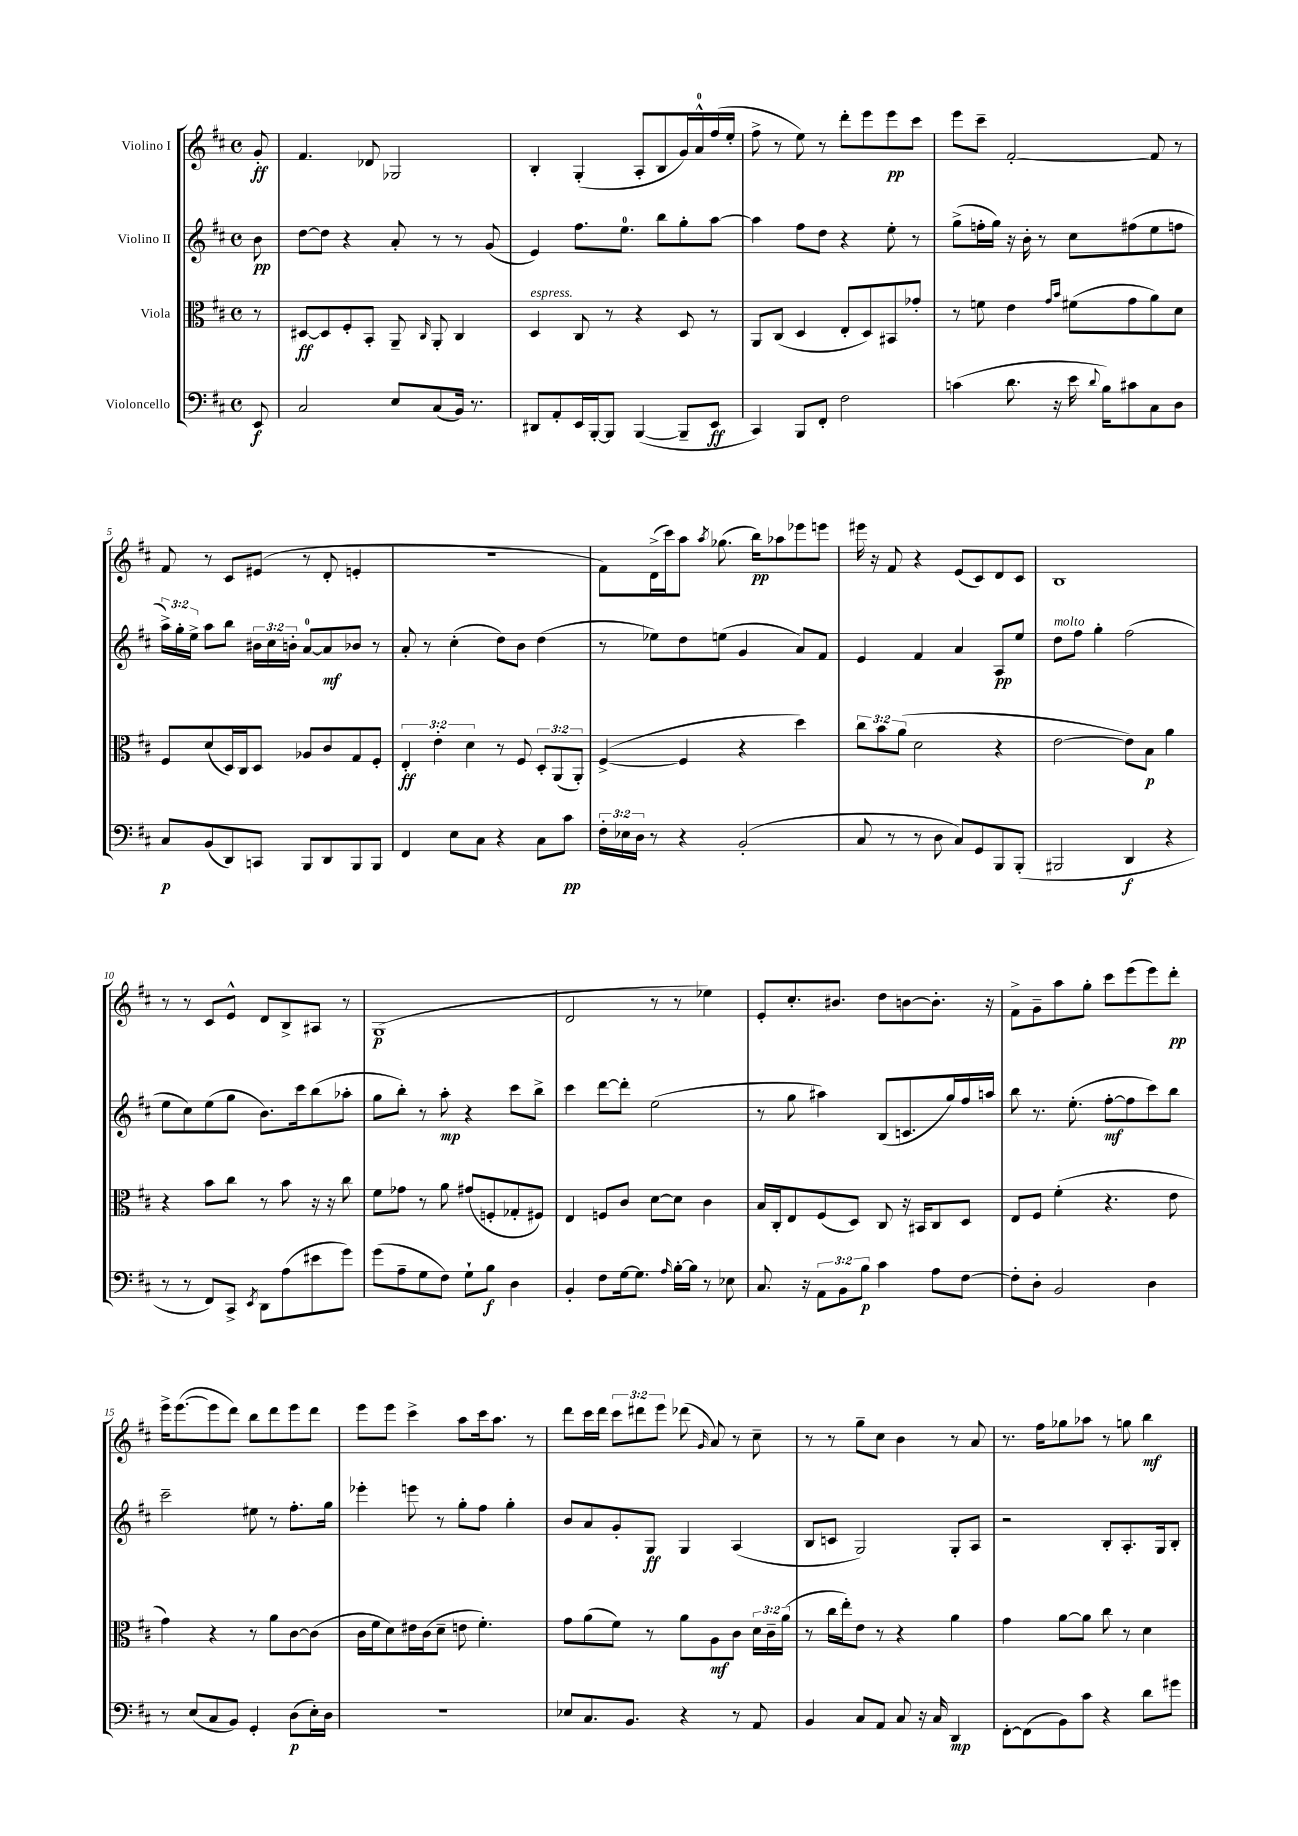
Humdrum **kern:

**kern	**dynam	**kern	**dynam	**kern	**dynam	**kern	**dynam
*part4	*part4	*part3	*part3	*part2	*part2	*part1	*part1
*staff4	*staff4	*staff3	*staff3	*staff2	*staff2	*staff1	*staff1
*I"Violoncello	*	*I"Viola	*	*I"Violino II	*	*I"Violino I	*
*clefF4	*	*clefC3	*	*clefG2	*	*clefG2	*
*k[f#c#]	*	*k[f#c#]	*	*k[f#c#]	*	*k[f#c#]	*
*M4/4	*	*M4/4	*	*M4/4	*	*M4/4	*
*met(c)	*	*met(c)	*	*met(c)	*	*met(c)	*
=	=	=	=	=	=	=	=
8EE/	f	8r	.	8b\	pp	8g'/	ff
=1	=1	=1	=1	=1	=1	=1	=1
2C#/	.	[8D#X/L	ff	[8dd\L	.	4.f#/	.
.	.	8D#/]	.	8dd\J]	.	.	.
.	.	8F#'/	.	4r	.	.	.
.	.	8BB'/J	.	.	.	8d-X/	.
8E/L	.	8AA~/	.	8a'/	.	2G-X/	.
.	.	16qqC#/	.	.	.	.	.
(8C#/	.	8AA'/	.	8r	.	.	.
16BB/Jk)	.	4C#/	.	8r	.	.	.
8.r	.	.	.	.	.	.	.
.	.	.	.	(8g/	.	.	.
=2	=2	=2	=2	=2	=2	=2	=2
!	!	!LO:TX:a:i:t=espress.	!	!	!	!	!
8DD#X/L	.	4D/	.	4e/)	.	4B'/	.
8AA'/	.	.	.	.	.	.	.
16EE/L	.	8C#/	.	8.ff#\L	.	(4G'/	.
[16BBB'/J	.	.	.	.	.	.	.
8BBB/J]	.	8r	.	.	.	.	.
.	.	.	.	8.ee\J	.	.	.
([4BBB/	.	4r	.	.	.	8A'/L	.
.	.	.	.	8bb\L	.	8B/	.
8BBB~/L]	.	8D/	.	8gg'\	.	16g/L)	.
.	.	.	.	.	.	16a^^/	.
8EE/J	ff	8r	.	[8aa\J	.	(16ff#/	.
.	.	.	.	.	.	16ee'/JJ	.
=3	=3	=3	=3	=3	=3	=3	=3
4CC#/)	.	8AA/L	.	4aa\]	.	8ff#^\	.
.	.	(8C#/J	.	.	.	8r	.
8BBB/L	.	4D/	.	8ff#\L	.	8ee\)	.
8FF#'/J	.	.	.	8dd\J	.	8r	.
2F#\	.	8E'/L	.	4r	.	8ddd'\L	.
.	.	8D/)	.	.	.	8eee\	.
.	.	8BB#X/	.	8ee'\	.	8eee\	pp
.	.	8g-X'/J	.	8r	.	8ccc#\J	.
=4	=4	=4	=4	=4	=4	=4	=4
(4cn\	.	8r	.	(8gg^\L	.	8eee\L	.
.	.	8fn\	.	16ffn'\L	.	8ccc#~\J	.
.	.	.	.	16gg\JJ)	.	.	.
8.d\	.	4e\	.	16r	.	[2f#'/	.
.	.	.	.	16b'\	.	.	.
.	.	.	.	8r	.	.	.
16r	.	.	.	.	.	.	.
.	.	16qqg/LL	.	.	.	.	.
.	.	16qqb/JJ	.	.	.	.	.
16e\	.	(8f#X\L	.	8cc#\L	.	.	.
8qqd/	.	.	.	.	.	.	.
16B\KL)	.	.	.	.	.	.	.
8c#X\	.	8g\	.	(8ff#X\	.	.	.
8C#\	.	8a\)	.	8ee\	.	8f#/]	.
8D\J	.	8d\J	.	8ffn\J	.	8r	.
!!LO:LB:g=z
=5	=5	=5	=5	=5	=5	=5	=5
8C#/L	p	8F#/L	.	24aa^\LL)	.	8f#/	.
.	.	.	.	24gg'\	.	.	.
.	.	.	.	24ee^\JJ	.	.	.
(8BB/	.	(8d/	.	8aa\L	.	8r	.
8DD/)	.	16D/L)	.	8bb\J	.	8c#/L	.
.	.	16C#/J	.	.	.	.	.
8CCn/J	.	8D/J	.	24b#X\LL	.	(8e#X/J	.
.	.	.	.	24cc#\	.	.	.
.	.	.	.	24bn'\JJ	.	.	.
8BBB/L	.	8A-X/L	.	[8a/L	.	8r	.
8DD/	.	8c#/	.	8a/]	mf	8d'/	.
8BBB/	.	8G/	.	8b-X/J	.	4en'/	.
8BBB/J	.	8F#'/J	.	8r	.	.	.
=6	=6	=6	=6	=6	=6	=6	=6
4FF#/	.	6E'/	ff	8a'/	.	1r	.
.	.	.	.	8r	.	.	.
.	.	6e'\	.	.	.	.	.
8E\L	.	.	.	(4cc#'\	.	.	.
.	.	6d\	.	.	.	.	.
8C#\J	.	.	.	.	.	.	.
4r	.	8r	.	8dd\L)	.	.	.
.	.	8F#/	.	8b\J	.	.	.
8C#\L	.	12D'/L	.	(4dd\	.	.	.
.	.	(12AA/	.	.	.	.	.
8c#\J	pp	.	.	.	.	.	.
.	.	12AA'/J)	.	.	.	.	.
=7	=7	=7	=7	=7	=7	=7	=7
24F#'\LL	.	([4F#^/	.	8r	.	8f#\L)	.
24E-X\	.	.	.	.	.	.	.
24D\JJ	.	.	.	.	.	.	.
8r	.	.	.	8ee-X\L)	.	(16d^\L	.
.	.	.	.	.	.	16ccc#\J)	.
4r	.	4F#/]	.	8dd\	.	8aa\J	.
.	.	.	.	.	.	8qaa/	.
.	.	.	.	(8een\J	.	(8.gg-X\	.
(2BB'/	.	4r	.	4g/	.	.	.
.	.	.	.	.	.	16bb\KL)	pp
.	.	.	.	.	.	8aa-X\	.
.	.	4dd\)	.	8a/L)	.	8eee-X\	.
.	.	.	.	8f#/J	.	8eeen\J	.
=8	=8	=8	=8	=8	=8	=8	=8
8C#/	.	12cc#\L	.	4e/	.	16eee#X\	.
.	.	.	.	.	.	16r	.
.	.	12b\	.	.	.	.	.
8r	.	.	.	.	.	8f#/	.
.	.	(12a\J	.	.	.	.	.
8r	.	2d\	.	4f#/	.	4r	.
8D\	.	.	.	.	.	.	.
8C#/L)	.	.	.	4a/	.	(8e/L	.
8GG/	.	.	.	.	.	8c#/)	.
8BBB/	.	4r	.	8A/L	pp	8d/	.
(8BBB'/J	.	.	.	8ee/J	.	8c#/J	.
=9	=9	=9	=9	=9	=9	=9	=9
!	!	!	!	!LO:TX:a:i:t=molto	!	!	!
2BBB#X/	.	[2e\	.	8dd\L	.	1B	.
.	.	.	.	8ff#\J	.	.	.
.	.	.	.	4gg'\	.	.	.
4DD/	f	8e\L])	.	(2ff#\	.	.	.
.	.	8B\J	p	.	.	.	.
4r	.	4a\	.	.	.	.	.
!!LO:LB:g=z
=10	=10	=10	=10	=10	=10	=10	=10
8r	.	4r	.	8ee\L	.	8r	.
8r	.	.	.	8cc#\)	.	8r	.
8FF#/L)	.	8b\L	.	(8ee\	.	8c#/L	.
8CC#^/J	.	8cc#\J	.	8gg\J	.	8e^^/J	.
8qEE/	.	.	.	.	.	.	.
8DD\L	.	8r	.	8.b\L)	.	8d/L	.
(8A\	.	8b\	.	.	.	8B^/	.
.	.	.	.	16ccc#\k	.	.	.
8e#X\	.	16r	.	(8bb\	.	8A#X/J	.
.	.	16r	.	.	.	.	.
8g\J)	.	8cc#\	.	8aa-X'\J	.	8r	.
=11	=11	=11	=11	=11	=11	=11	=11
(8g\L	.	8f#\L	.	8gg\L	.	(1G	p
8A~\	.	8g-X\J	.	8bb'\J)	.	.	.
8G\	.	8r	.	8r	.	.	.
8F#\J)	.	8a\	.	8aa'\	mp	.	.
8G`\L	.	(8g#X/L	.	4r	.	.	.
8B\J	f	8Fn'/	.	.	.	.	.
4D\	.	8G-X'/	.	8ccc#\L	.	.	.
.	.	8F#X/J)	.	8bb^\J	.	.	.
=12	=12	=12	=12	=12	=12	=12	=12
4BB'/	.	4E/	.	4ccc#\	.	2d/	.
8F#\L	.	8Fn/L	.	[8ddd\L	.	.	.
[16G\k	.	8c#/J	.	8ddd'\J]	.	.	.
8.G\J]	.	.	.	.	.	.	.
.	.	[8d\L	.	(2ee\	.	8r	.
16qqA/	.	.	.	.	.	.	.
[16B'\LL	.	8d\J]	.	.	.	8r	.
16B\JJ]	.	.	.	.	.	.	.
8r	.	4c#\	.	.	.	4ee-X\)	.
8E-X\	.	.	.	.	.	.	.
=13	=13	=13	=13	=13	=13	=13	=13
8.C#/	.	16B/LL	.	8r	.	8e'/L	.
.	.	16C#'/J	.	.	.	.	.
.	.	8E/	.	8gg\	.	8.cc#'/	.
16r	.	.	.	.	.	.	.
12AA\L	.	(8F#/	.	4aa#X\)	.	.	.
.	.	.	.	.	.	8.b#X/J	.
12BB\	.	.	.	.	.	.	.
.	.	8D/J)	.	.	.	.	.
12B\J	p	.	.	.	.	.	.
4c#\	.	8C#/	.	(8B/L	.	8dd\L	.
.	.	16r	.	8.cn/	.	[8bn\	.
.	.	16BB#X/KL	.	.	.	.	.
8A\L	.	8C#/	.	.	.	8.b'\J]	.
.	.	.	.	16gg/L)	.	.	.
[8F#\J	.	8D/J	.	16ff#/	.	.	.
.	.	.	.	16aan/JJ	.	16r	.
=14	=14	=14	=14	=14	=14	=14	=14
8F#'\L]	.	8E/L	.	8bb\	.	8f#^\L	.
8D'\J	.	8F#/J	.	8.r	.	8g~\	.
2BB/	.	(4f#'\	.	.	.	8aa\	.
.	.	.	.	(8.ee'\	.	.	.
.	.	.	.	.	.	8gg'\J	.
.	.	4.r	.	[8ff#'\L	mf	8ccc#\L	.
.	.	.	.	8ff#\]	.	(8eee\	.
4D\	.	.	.	8ccc#\)	.	8eee\)	.
.	.	8e\	.	8bb\J	.	8ddd'\J	pp
!!LO:LB:g=z
=15	=15	=15	=15	=15	=15	=15	=15
8r	.	4g\)	.	2ccc#~\	.	16eee^\KL	.
.	.	.	.	.	.	([8.eee\	.
(8E/L	.	.	.	.	.	.	.
8C#/	.	4r	.	.	.	8eee\]	.
8BB/J)	.	.	.	.	.	8ddd\J)	.
4GG'/	.	8r	.	8ee#X\	.	8bb\L	.
.	.	8a\L	.	8r	.	8ddd\	.
(8D\L	p	[8c#\	.	8.ff#'\L	.	8eee\	.
16E'\L)	.	(8c#\J]	.	.	.	8ddd\J	.
16D\JJ	.	.	.	16gg\Jk	.	.	.
=16	=16	=16	=16	=16	=16	=16	=16
1r	.	16c#\LL	.	4eee-X'\	.	8eee\L	.
.	.	16f#\J	.	.	.	.	.
.	.	8d\)	.	.	.	8eee\J	.
.	.	16e#X\L	.	8eeen\	.	4ccc#^\	.
.	.	(16c#\J	.	.	.	.	.
.	.	8d~\J	.	8r	.	.	.
.	.	8en\	.	8gg'\L	.	8aa\L	.
.	.	4.f#'\)	.	8ff#\J	.	16ccc#\k	.
.	.	.	.	.	.	8.aa\J	.
.	.	.	.	4gg'\	.	.	.
.	.	.	.	.	.	8r	.
=17	=17	=17	=17	=17	=17	=17	=17
8E-X/L	.	8g\L	.	8b/L	.	8ddd\L	.
8.C#/	.	(8a\	.	8a/	.	16ccc#\L	.
.	.	.	.	.	.	16ddd\JJ	.
.	.	8f#\J)	.	8g'/	.	12ccc#\L	.
8.BB/J	.	.	.	.	.	.	.
.	.	.	.	.	.	12ddd#X\	.
.	.	8r	.	8G/J	ff	.	.
.	.	.	.	.	.	12eee\J	.
4r	.	8a\L	.	4G/	.	(8ddd-X\	.
.	.	.	.	.	.	16qqg/	.
.	.	8A\	mf	.	.	8a/)	.
8r	.	8c#\J	.	(4A/	.	8r	.
8AA/	.	24d\LL	.	.	.	8cc#~\	.
.	.	24c#~\	.	.	.	.	.
.	.	(24a\JJ	.	.	.	.	.
=18	=18	=18	=18	=18	=18	=18	=18
4BB/	.	8r	.	8B/L	.	8r	.
.	.	16cc#\LL	.	8cn/J	.	8r	.
.	.	16ee'\J)	.	.	.	.	.
8C#/L	.	8e\J	.	2G/)	.	8gg~\L	.
8AA/J	.	8r	.	.	.	8cc#\J	.
8C#/	.	4r	.	.	.	4b\	.
16r	.	.	.	.	.	.	.
16C#/	.	.	.	.	.	.	.
4DD/	mp	4a\	.	8G'/L	.	8r	.
.	.	.	.	8A/J	.	8a/	.
=19	=19	=19	=19	=19	=19	=19	=19
[8FF#'\L	.	4g\	.	2r	.	8.r	.
(8FF#\]	.	.	.	.	.	.	.
.	.	.	.	.	.	16ff#\KL	.
8BB\)	.	[8a\L	.	.	.	8gg-X\	.
8c#\J	.	8a\J]	.	.	.	8aa-X\J	.
4r	.	8cc#\	.	8B'/L	.	8r	.
.	.	8r	.	8.A'/	.	8ggn\	.
8d\L	.	4d\	.	.	.	4bb\	mf
.	.	.	.	16G/k	.	.	.
8g#X\J	.	.	.	8B'/J	.	.	.
==	==	==	==	==	==	==	==
*-	*-	*-	*-	*-	*-	*-	*-
